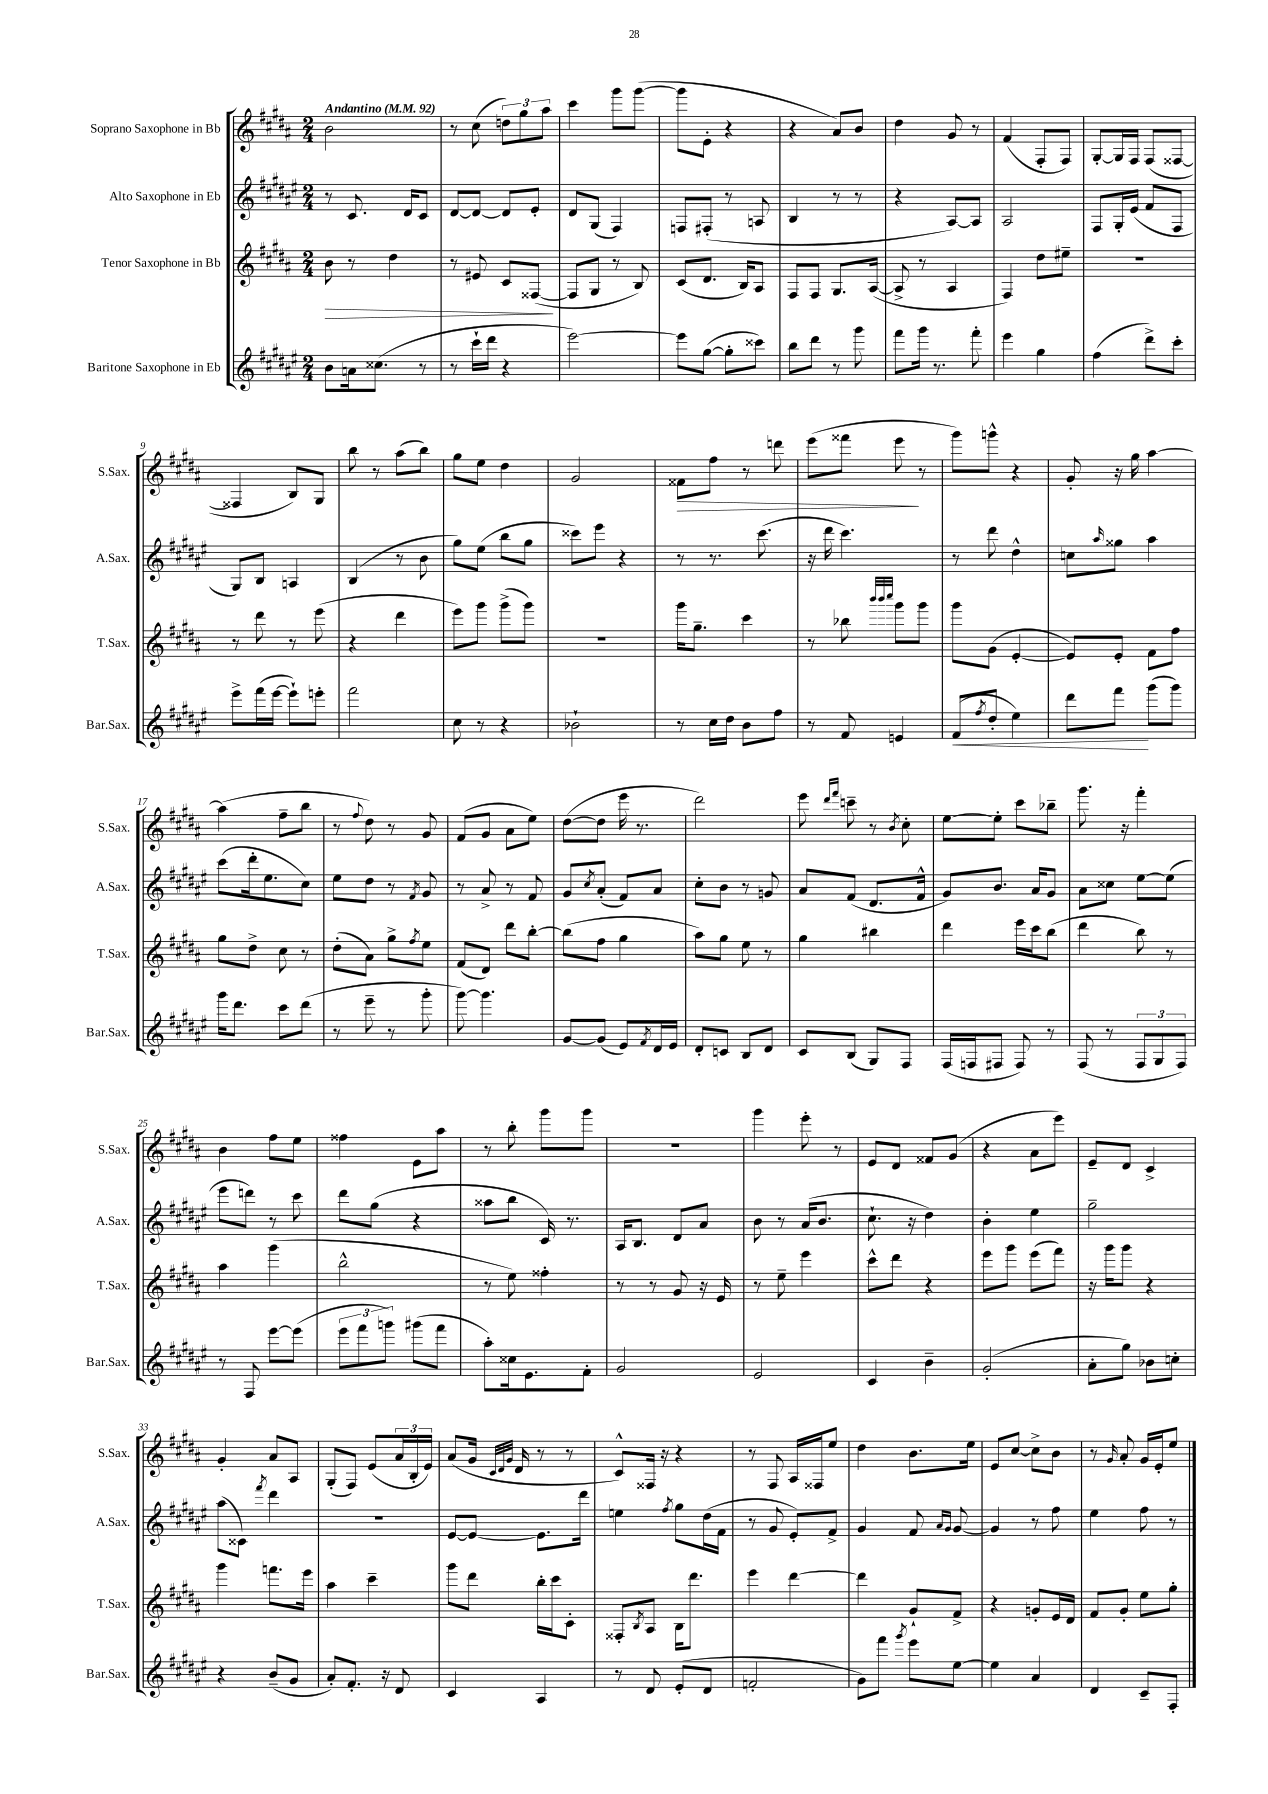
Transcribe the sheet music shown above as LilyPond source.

<<
\new StaffGroup <<
\new Staff = "s0" \with { instrumentName = "Soprano Saxophone in Bb" shortInstrumentName = "S.Sax." } {
    \clef treble \key b \major \numericTimeSignature \time 2/4 \tempo "Andantino" 4 = 92
    b'2 |
    r8 cis''8( \tuplet 3/2 { d''8) gis''8 ais''8 } |
    cis'''4 gis'''8 gis'''8~( |
    gis'''8 e'8-. r4 |
    r4 ais'8) b'8 |
    dis''4 gis'8 r8 |
    fis'4( fis8-. fis8) |
    gis8~-. gis16 fis16 fis8( fisis8~ |
    fisis4 b8) gis8 |
    b''8 r8 ais''8( b''8) |
    gis''8 e''8 dis''4 |
    gis'2 |
    fisis'8\> fis''8 r8 d'''8 |
    e'''8( fisis'''8 e'''8\! r8 |
    gis'''8) g'''8-^ r4 |
    gis'8-. r16 gis''16 ais''4~ |
    ais''4( fis''8-- b''8 |
    r8 \appoggiatura { fis''8 } dis''8) r8 gis'8 |
    fis'8( gis'8 ais'8 e''8) |
    dis''8~( dis''8 e'''16 r8. |
    dis'''2) |
    e'''8 \grace { dis'''16 fis'''16 } c'''8-- r8 \acciaccatura { b'8 } cis''8-. |
    e''8~ e''8-. cis'''8 bes''8-- |
    gis'''8. r16 fis'''4-. |
    b'4 fis''8 e''8 |
    fisis''4 e'8 ais''8 |
    r8 b''8-. gis'''8 gis'''8 |
    R2 |
    gis'''4 e'''8-. r8 |
    e'8 dis'8 fisis'8 gis'8( |
    r4 ais'8 e'''8) |
    e'8-- dis'8 cis'4-> |
    gis'4-. ais'8 ais8 |
    gis8-.( fis8) e'8( \tuplet 3/2 { ais'16 b16-. e'16) } |
    ais'8( gis'16 \grace { cis'32 dis'32 gis'32 } dis'16 r8 r8 |
    cis'8-^) fisis16 r16 r4 |
    r8 fis8 ais16 fisis16 e''8 |
    dis''4 b'8. e''16 |
    e'8 cis''8~ cis''8-> b'8 |
    r8 \grace { gis'16 } ais'8-. gis'16 e'16-. e''8 \bar "|." |
}
\new Staff = "s1" \with { instrumentName = "Alto Saxophone in Eb" shortInstrumentName = "A.Sax." } {
    \clef treble \key fis \major \numericTimeSignature \time 2/4
    r8 cis'8. dis'16 cis'8 |
    dis'8~ dis'8~ dis'8 eis'8-. |
    dis'8 gis8( fis4) |
    f8 fis8-.( r8 a8 |
    b4 r8 r8 |
    r4 ais8~) ais8 |
    ais2 |
    fis8 gis16-. eis'16( fis'8 fis8 |
    gis8) b8 a4 |
    b4( r8 b'8 |
    gis''8) eis''8( b''8 gis''8 |
    cisis'''8) eis'''8 r4 |
    r8 r8. cis'''8.( |
    r16 dis'''16 cis'''4.) |
    r8 dis'''8 dis''4-^ |
    c''8 \grace { ais''16 } gisis''8 ais''4 |
    cis'''8( dis'''16-. eis''8. cis''8) |
    eis''8 dis''8 r8 \acciaccatura { fis'8 } gis'8 |
    r8 ais'8-> r8 fis'8 |
    gis'8 \acciaccatura { cis''8 } ais'8-.( fis'8) ais'8 |
    cis''8-. b'8 r8 g'8 |
    ais'8 fis'8( dis'8. fis'16-^ |
    gis'8) b'8. ais'16 gis'8 |
    ais'8 cisis''8 eis''8~ eis''8( |
    eis'''8 d'''8) r8 cis'''8 |
    dis'''8 gis''8( r4 |
    aisis''8 b''8 cis'16) r8. |
    ais16 b8. dis'8 ais'8 |
    b'8 r8 ais'16( b'8. |
    cis''8.-! r16 dis''4) |
    b'4-. eis''4 |
    gis''2-- |
    ais''8( cisis'8) \acciaccatura { fis'''8 } dis'''4 |
    r2 |
    eis'8~ eis'8~ eis'8. dis'''16 |
    e''4 \acciaccatura { fis''8 } gis''8 dis''16( fis'16 |
    r8 gis'8 eis'8-.) fis'8-> |
    gis'4 fis'8 \grace { ais'16 gis'16 } gis'8~ |
    gis'4 r8 fis''8 |
    eis''4 fis''8 r8 \bar "|." |
}
\new Staff = "s2" \with { instrumentName = "Tenor Saxophone in Bb" shortInstrumentName = "T.Sax." } {
    \clef treble \key b \major \numericTimeSignature \time 2/4
    b'8\> r8 dis''4 |
    r8 eis'8 cis'8 fisis8~\!( |
    fisis8 gis8 r8 b8) |
    cis'8( dis'8. b16) ais8 |
    fis8 fis8 gis8. ais16~( |
    ais8-> r8 ais4 |
    fis4) dis''8 eis''8-- |
    r2 |
    r8 dis'''8 r8 e'''8( |
    r4 dis'''4 |
    e'''8) gis'''8 gis'''8->( gis'''8) |
    R2 |
    gis'''16 gis''8.-- cis'''4 |
    r8 bes''8 \grace { b'''32 b'''32 cis''''32 } gis'''8 gis'''8 |
    gis'''8 gis'8( e'4~-. |
    e'8) e'8-. fis'8 fis''8 |
    gis''8 dis''8-> cis''8 r8 |
    dis''8-.( ais'8) gis''8-> \acciaccatura { fis''8 } e''8 |
    fis'8( dis'8) dis'''8 b''8~-. |
    b''8( fis''8 gis''4 |
    ais''8) gis''8 e''8 r8 |
    gis''4 bis''4 |
    dis'''4 e'''16 cis'''16 b''8( |
    dis'''4 b''8) r8 |
    ais''4 gis'''4( |
    b''2-^ |
    r8 e''8) fisis''4-. |
    r8 r8 gis'8 r16 e'16 |
    r8 e''8-- e'''4 |
    cis'''8-^ dis'''8 r4 |
    e'''8 gis'''8 e'''8( fis'''8) |
    r16 gis'''16 gis'''8 r4 |
    gis'''4 f'''8. e'''16 |
    ais''4 cis'''4-- |
    gis'''8 dis'''8 b''16-. cis'''16 cis'8-. |
    fisis8-. \acciaccatura { b8 } ais8 b16 dis'''8. |
    e'''4 dis'''4~ |
    dis'''4 gis'8-! fis'8-> |
    r4 g'8-. e'16 dis'16 |
    fis'8 gis'8-. e''8 gis''8-. \bar "|." |
}
\new Staff = "s3" \with { instrumentName = "Baritone Saxophone in Eb" shortInstrumentName = "Bar.Sax." } {
    \clef treble \key fis \major \numericTimeSignature \time 2/4
    b'8 a'16 cisis''8.( r8 |
    r8 cis'''16-! dis'''16 r4 |
    eis'''2~) |
    eis'''8 gis''8~( gis''8-. cisis'''8) |
    b''8 dis'''8 r8 gis'''8 |
    fis'''8 gis'''16 r8. fis'''8-. |
    eis'''4 gis''4 |
    fis''4( dis'''8->) cis'''8-. |
    eis'''8-> fis'''16( eis'''16~ eis'''8-!) e'''8-. |
    fis'''2 |
    cis''8 r8 r4 |
    bes'2-! |
    r8 cis''16 dis''16 b'8 fis''8 |
    r8 fis'8 e'4 |
    fis'8\<( \acciaccatura { fis''8 } dis''8-. eis''4) |
    dis'''8 fis'''8\! gis'''8( gis'''8) |
    gis'''16 dis'''8. cis'''8 dis'''8( |
    r8 eis'''8-- r8 gis'''8-. |
    gis'''8~) gis'''4. |
    gis'8~ gis'8( eis'8) \acciaccatura { fis'8 } dis'16 eis'16 |
    dis'8-. c'8 b8 dis'8 |
    cis'8 b8( gis8) fis8 |
    fis16( f16 fis8 fis8) r8 |
    fis8( r8 \tuplet 3/2 { fis8 gis8 fis8) } |
    r8 fis8 eis'''8~ eis'''8( |
    \tuplet 3/2 { eis'''8 fis'''8 g'''8) } gis'''8( fis'''8 |
    ais''8-.) cisis''16 eis'8. fis'8-. |
    gis'2 |
    eis'2 |
    cis'4 b'4-- |
    gis'2-.( |
    ais'8-. gis''8) bes'8 c''8-. |
    r4 b'8--( gis'8 |
    ais'8-.) fis'8.-. r16 dis'8 |
    cis'4 ais4 |
    r8 dis'8 eis'8-.( dis'8 |
    f'2-. |
    gis'8) fis'''8 \acciaccatura { gis'''8 } eis'''8 eis''8~ |
    eis''4 ais'4 |
    dis'4 cis'8-- fis8-. \bar "|." |
}
>>
>>
